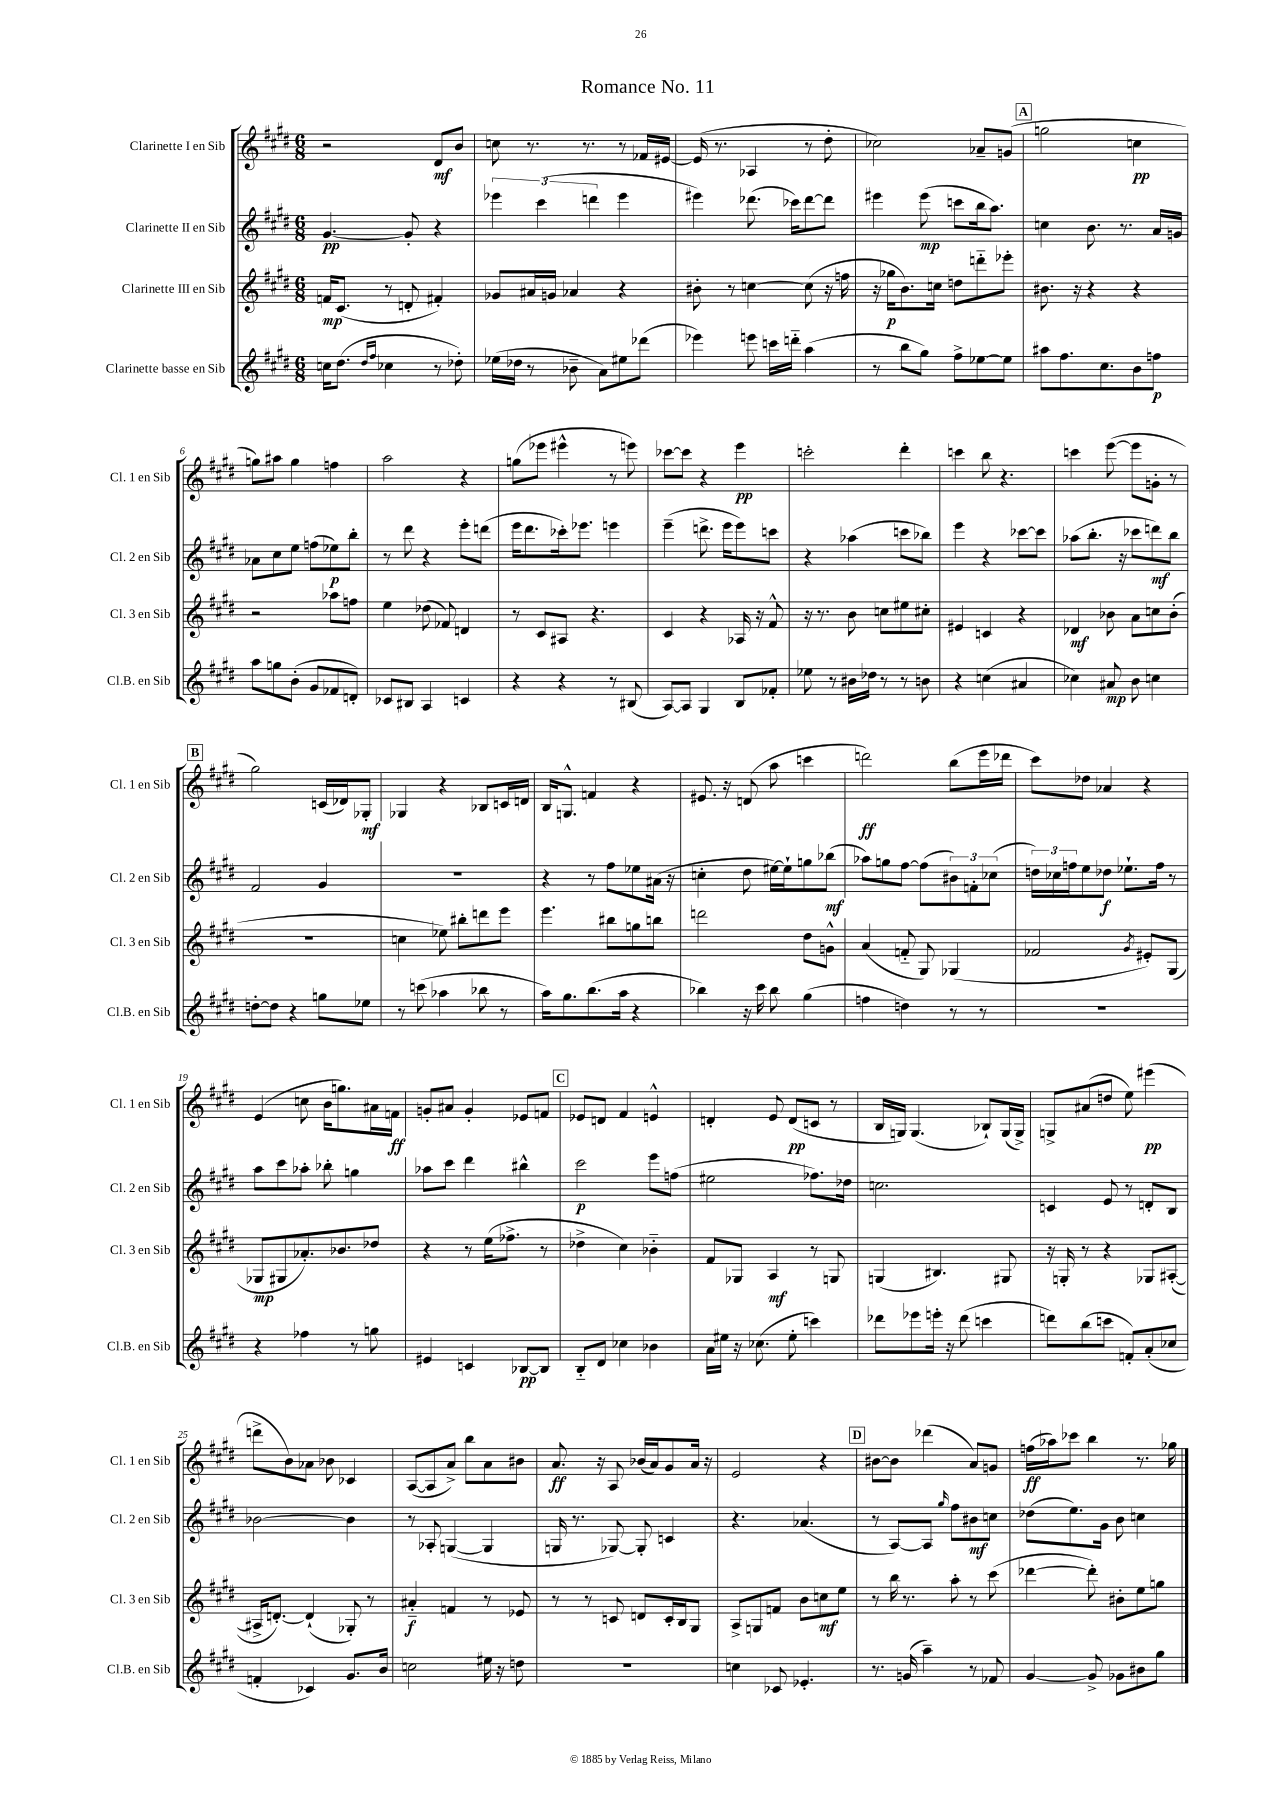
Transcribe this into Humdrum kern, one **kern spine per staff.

**kern	**kern	**kern	**kern
*staff4	*staff3	*staff2	*staff1
*clefG2	*clefG2	*clefG2	*clefG2
*k[f#c#g#d#]	*k[f#c#g#d#]	*k[f#c#g#d#]	*k[f#c#g#d#]
*M6/8	*M6/8	*M6/8	*M6/8
16cc\LK	16f/LK	[4.g#/	2r
(8.dd#\J	(8.c#/J	.	.
16qqdd#/LL	.	.	.
16qqff#/JJ	.	.	.
4cc-\	8r	.	.
.	8d'/	8g#'/]	.
8r	4f#'/)	4r	8d#/L
8dd-'\)	.	.	8b/J
=	=	=	=
(16ee-\LL	8g-/L	6eee-\	8cc\
16dd-\JJ	.	.	.
8r	16a#/L	.	8.r
.	.	(6ccc#\	.
.	16g/JJ	.	.
8b-~\	4a-/	.	.
.	.	.	8.r
.	.	6ddd\	.
8a\L)	.	.	.
8ee#\	4r	4eee-\	8r
(8ddd-\J	.	.	16f-/LL
.	.	.	[16e#/JJ
=	=	=	=
4eee-\)	8b#'\	4eee#\)	(16e#/]
.	.	.	8.r
.	8r	.	.
8eee\	[4cc\	(8.ddd-\	4A-/
16ccc\LL	.	.	.
16ddd'~\JJ	.	16ccc-\LK)	.
(4aa\	(8cc\]	[8ddd-\	8r
.	16r	8ddd-\]J	8dd#'\
.	16ff\	.	.
=	=	=	=
8r	16r	4eee#\	2cc-\)
.	16gg-\LK	.	.
8bb\L	8.b\)	.	.
8gg#\J)	.	(8eee#\	.
.	16cc\Jk	.	.
8ff#^\L	8dd\L	8ccc\L	.
[8ee-\	8ddd'~\	16bb\k	8a-~/L
.	.	8.aa\J)	.
8ee-\]J	8eee-'\J	.	(8g/J
=	=	=	=
8aa#\L	8.b#\	4cc\	2gg\
8.ff#\	.	.	.
.	16r	.	.
.	4r	8.b\	.
8.cc#\	.	.	.
.	.	8.r	.
8b\	4r	.	4cc\
8ff\J	.	16a/LL	.
.	.	16g/JJ	.
=	=	=	=
8aa\L	2r	8a-\L	8gg\L)
8gg\	.	8cc#\	8aa#\J
(8b'\J	.	8ee\J	4gg\
8g#/L	.	(8ff\L	.
8f-/	8aa-\L	8ee-\)	4ff\
8d'/J)	8ff\J	8bb'\J	.
=	=	=	=
8c-/L	4ee\	8r	2aa\
8B#/J	.	8ddd#\	.
4A/	(8dd-\	4r	.
.	8f-/)	.	.
4c/	4d/	8eee'\L	4r
.	.	(8ddd\J	.
=	=	=	=
4r	8r	16eee\LK	(8gg\L
.	.	8.ddd#\	.
.	8c#/L	.	8eee-\J
4r	8A#/J	16ccc-'\k)	4eee#^^\
.	.	8.eee-\J	.
.	4.r	.	.
8r	.	4eee\	8r
(8B#/	.	.	8eee\)
=	=	=	=
[8A/L)	4c#/	(4eee~\	[8ccc-\L
8A/]J	.	.	8ccc-\]J
4G#/	4r	8.ddd^\	4r
.	.	16eee\LK	.
8B/L	16A-/	8eee\)	4eee\
.	16r	.	.
8f-'/J	8f#^^/	8ccc\J	.
=	=	=	=
8ee-\	16r	4r	2ccc'\
.	8.r	.	.
8r	.	.	.
16b#\LL	8b\	(4aa-\	.
16dd-\JJ	.	.	.
8r	8cc\L	.	.
8r	8ee#\	8ccc\L	4ddd#'\
8b\	8cc#'\J	8bb-\J)	.
=	=	=	=
4r	4e#/	4eee\	4ccc\
(4cc\	4c/	4r	8bb\
.	.	.	4.r
4a#/	4r	[8ccc-\L	.
.	.	8ccc-\]J	.
=	=	=	=
4cc-\)	4d-/	(8aa-\L	4ccc\
.	.	8.bb'\J	.
8a#/	8b-\	.	([8eee\
.	.	16r	.
8b\	8a\L	8ccc-\L	8eee\]L
4cc\	8cc\	8ddd\)	8g'\J
.	(8b-'\J	8bb\J	8r
=	=	=	=
[8dd'\L	2.r	2f#/	2gg#\)
8dd\]J	.	.	.
4r	.	.	.
8gg\L	.	4g#/	(16c/LL
.	.	.	16d-/J)
8ee-\J	.	.	8G-'/J
=	=	=	=
8r	4cc\	2.r	4G-/
(8ccc\	.	.	.
4aa-\	8ee-\)	.	4r
.	8bb#'\L	.	.
8bb-\	8ddd\	.	8B-/L
8r	8eee\J	.	16c/L
.	.	.	16d/JJ
=	=	=	=
16aa\LK)	4.eee\	4r	16B/LK
8.gg#\	.	.	8.G^^/J
(8.bb\	.	8r	4f/
.	8bb#\L	8ff#\L	.
16aa\Jk	.	.	.
4r	8gg\	8ee-\	4r
.	8bb\J	(16a#\Jk	.
.	.	16r	.
=	=	=	=
4bb-\)	2ddd\	4cc'\	8.e#/
.	.	.	16r
16r	.	8dd#\	(8d/
16ccc#\	.	.	.
8bb-\	.	[16ee#\LL)	8aa\
.	.	16ee#`\]J	.
(4gg#\	8dd#\L	8gg\	4ccc\
.	8g^^\J	(8bb-\J	.
=	=	=	=
4ff\	(4a/	8aa-\L)	2ddd\)
.	.	8gg\	.
4dd\)	8f'~/	[8ff#\J	.
.	8G#/)	(8ff#\]L	.
8r	(4G-/	12b#\)	(8bb\L
.	.	12f'\	.
8r	.	.	16eee\L
.	.	(12cc-\J	.
.	.	.	16ddd-\JJ
=	=	=	=
2.r	2f-/	24dd\LL)	8ccc#\L)
.	.	24cc-\	.
.	.	24ff\J	.
.	.	8ee\	8dd-\J
.	.	8dd-\J	4a-/
.	.	8.ee-`\L	.
.	8qg#/	.	.
.	8e#'/L)	.	4r
.	.	16ff\Jk	.
.	(8G#/J	8r	.
=	=	=	=
4r	8G-/L	8aa\L	(4e/
.	8G#/	8ccc#\	.
4ff-\	8.a-'/)	8aa-'\J	8cc\
.	.	8bb-'\	16b\LK
.	8.b-/	.	8.gg\)
8r	.	4gg\	.
8gg\	8dd-/J	.	16a#\L
.	.	.	16f\JJ
=	=	=	=
4e#/	4r	8aa-\L	8g'/L
.	.	8ccc#\J	8a#/J
4c/	8r	4ddd#\	4g'/
.	(16ee\LK	.	.
.	8.ff-^\J	.	.
[8B-/L	.	4bb#^^\	8e-/L
8B-/]J	8r	.	8f/J
=	=	=	=
8B'~/L	4dd-^\	2ccc#\	8e-/L
8d#/J	.	.	8d/J
4cc-\	4cc#\)	.	4f#/
4b-\	4b-'~\	8eee\L	4e^^/
.	.	(8ff\J	.
=	=	=	=
16a\LL	8f#/L	2ee#\	4d'/
16ee#\JJ	.	.	.
16r	8G-/J	.	.
(8.cc-\	.	.	.
.	4A/	.	8e/
8ee#'\	.	.	(8d/L
4ccc\)	8r	8.ff-\L)	8c/J
.	8G/	.	8r
.	.	16dd-\Jk	.
=	=	=	=
8ddd-\L	(4G/	2.cc\	16B/LL
.	.	.	16G/JJ)
8eee-\	.	.	(4.G/
16eee'\Jk	4.B#/)	.	.
16r	.	.	.
(8ddd-\	.	.	.
4ccc\	.	.	8B-`/L)
.	8G#/	.	(16G/L
.	.	.	16G^/JJ)
=	=	=	=
8ddd\L)	16r	4c/	8G^/L
.	16G'/	.	.
(8bb\	8r	.	(8a#/
8ccc\J	4r	8e/	8dd/J
8f'/L)	.	8r	8ee\)
(8a'/	8G-/L	8d'/L	(4eee#\
8cc-/J	([8A#'/J	8B/J	.
=	=	=	=
4f'/	16A#^/]LK	[2b-\	8ddd^\L
.	[8.d'/J)	.	.
.	.	.	8b\)
4c-/)	(4d`/]	.	8a-\J
.	.	.	8b-\
8.g#/L	8G-'/)	4b-\]	4c-/
.	8r	.	.
16b/Jk	.	.	.
=	=	=	=
2cc\	4a#'~/	8r	([8A/L
.	.	8A-'/	8A/]
.	4f/	([4G/	8a^/J)
.	.	.	8bb\L
16ee#\	8r	4G/]	8a\
16r	.	.	.
8dd\	8e-/	.	8b#\J
=	=	=	=
2.r	8r	16G/	8.a/
.	.	8.r	.
.	8r	.	.
.	.	.	16r
.	8c/	[8G-/)	8A/
.	8d/L	8G-'/]	(16b-/LL
.	.	.	16a/J)
.	16c'/L	4c/	8g#/
.	16B/J	.	.
.	8G#/J	.	16a/Jk
.	.	.	16r
=	=	=	=
4cc\	8A^/L	4.r	2e/
.	8G/	.	.
8c-/	8f/J	.	.
4.e-'/	8b\L	(4.a-/	.
.	8cc\	.	4r
.	8ee\J	.	.
=	=	=	=
8.r	8r	8r	[8b#\L
.	16bb\	[8A/L)	8b#\]J
(16g/	8.r	.	.
4aa~\)	.	8A/]J	(4ddd-\
.	.	16qqgg#/	.
.	8aa'\	8ff#\L	.
8r	8r	8b#\	8a/L)
8f-/	(8ccc#\	8cc\J	8g/J
=	=	=	=
[4g#/	[4ddd-\	(8dd-\L	(16ff\LL
.	.	.	16aa-\J)
.	.	8.ee\)	8ccc-\J
8g#^/]	8ddd-'\])	.	4bb\
.	.	16g#\Jk	.
8g-\L	8b#'\L	8b\	.
8b#\	8ee\	4cc\	8.r
8gg#\J	8gg\J	.	.
.	.	.	16gg-\
==	==	==	==
*-	*-	*-	*-
